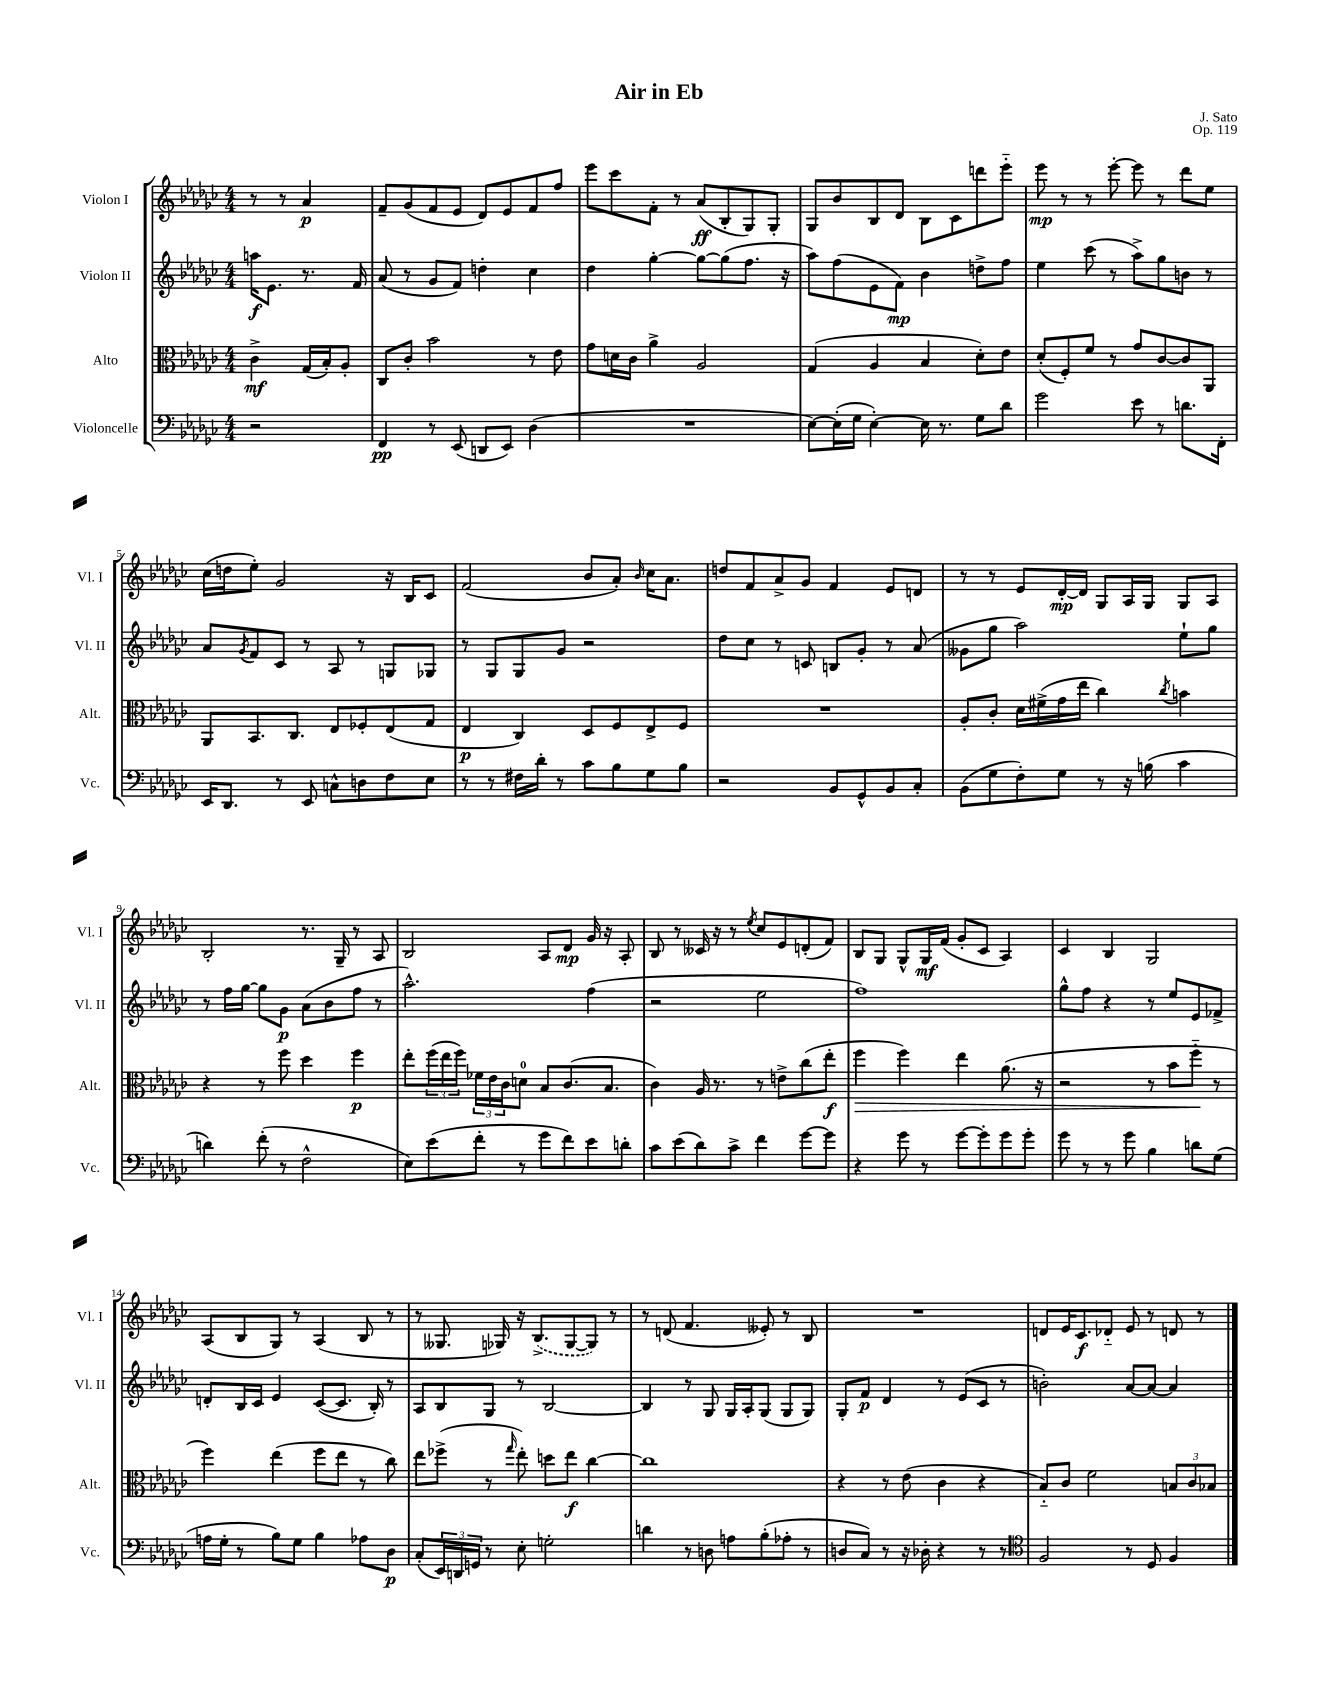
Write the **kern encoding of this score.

**kern	**dynam	**kern	**dynam	**kern	**dynam	**kern	**dynam
*part4	*part4	*part3	*part3	*part2	*part2	*part1	*part1
*staff4	*staff4	*staff3	*staff3	*staff2	*staff2	*staff1	*staff1
*I"Violoncelle	*	*I"Alto	*	*I"Violon II	*	*I"Violon I	*
*I'Vc.	*	*I'Alt.	*	*I'Vl. II	*	*I'Vl. I	*
*clefF4	*	*clefC3	*	*clefG2	*	*clefG2	*
*k[b-e-a-d-g-c-]	*	*k[b-e-a-d-g-c-]	*	*k[b-e-a-d-g-c-]	*	*k[b-e-a-d-g-c-]	*
*M4/4	*	*M4/4	*	*M4/4	*	*M4/4	*
=	=	=	=	=	=	=	=
2r	.	4c-^\	mf	16aan\KL	f	8r	.
.	.	.	.	8.e-\J	.	.	.
.	.	.	.	.	.	8r	.
.	.	(16G-/LL	.	8.r	.	4a-/	p
.	.	16B-'/J)	.	.	.	.	.
.	.	8A-'/J	.	.	.	.	.
.	.	.	.	16f/	.	.	.
=1	=1	=1	=1	=1	=1	=1	=1
4FF/	pp	8C-/L	.	(8a-/	.	8f~/L	.
.	.	8c-'/J	.	8r	.	(8g-/	.
8r	.	2b-\	.	8g-/L	.	8f/	.
(8EE-/	.	.	.	8f/J)	.	8e-/J	.
8DDn/L	.	.	.	4ddn'\	.	8d-/L)	.
8EE-/J)	.	.	.	.	.	8e-/	.
(4D-\	.	8r	.	4cc-\	.	8f/	.
.	.	8e-\	.	.	.	8ff/J	.
=2	=2	=2	=2	=2	=2	=2	=2
1r	.	8g-\L	.	4dd-\	.	8eee-\L	.
.	.	16dn\L	.	.	.	8ccc-\	.
.	.	16c-\JJ	.	.	.	.	.
.	.	4a-^\	.	[4gg-'\	.	8f'\J	.
.	.	.	.	.	.	8r	.
.	.	2A-/	.	8gg-\L_	.	(8a-/L	ff
.	.	.	.	(8gg-\]	.	8B-'/	.
.	.	.	.	8.ff\J	.	8G-/)	.
.	.	.	.	.	.	8G-'/J	.
.	.	.	.	16r	.	.	.
=3	=3	=3	=3	=3	=3	=3	=3
[8E-\L)	.	(4G-/	.	8aa-\L)	.	8G-/L	.
(16E-'\L]	.	.	.	(8ff\	.	8b-/	.
16G-\JJ	.	.	.	.	.	.	.
[4E-'\)	.	4A-/	.	8e-\	.	8B-/	.
.	.	.	.	8f\J)	mp	8d-/J	.
16E-\]	.	4B-/	.	4b-\	.	8B-\L	.
8.r	.	.	.	.	.	.	.
.	.	.	.	.	.	8c-\	.
8G-\L	.	8d-'\L)	.	8ddn^\L	.	8dddn\	.
8d-\J	.	8e-\J	.	8ff\J	.	8eee-\J	.
=4	=4	=4	=4	=4	=4	=4	=4
2g-\	.	(8d-'/L	.	4ee-\	.	8eee-\	mp
.	.	8F'/)	.	.	.	8r	.
.	.	8f/J	.	(8ccc-\	.	8r	.
.	.	8r	.	8r	.	[8eee-'\	.
8e-\	.	8g-/L	.	8aa-^\L)	.	8eee-\]	.
8r	.	[8c-/	.	8gg-\	.	8r	.
8.dn\L	.	8c-/]	.	8bn\J	.	8ddd-\L	.
.	.	8AA-/J	.	8r	.	8ee-\J	.
16FF'\Jk	.	.	.	.	.	.	.
!!LO:LB:g=z
=5	=5	=5	=5	=5	=5	=5	=5
16EE-/KL	.	8AA-/L	.	8a-/L	.	(16cc-\LL	.
8.DD-/J	.	.	.	.	.	16ddn\J	.
.	.	.	.	8qg-/	.	.	.
.	.	8.BB-/	.	8f/	.	8ee-'\J)	.
8r	.	.	.	8c-/J	.	2g-/	.
.	.	8.C-/J	.	.	.	.	.
8EE-/	.	.	.	8r	.	.	.
8Cn^^\L	.	8E-/L	.	8A-/	.	.	.
8Dn\	.	8F-X'/	.	8r	.	.	.
8F\	.	(8E-/	.	8Gn/L	.	16r	.
.	.	.	.	.	.	16B-/KL	.
8E-\J	.	8G-/J	.	8G-X/J	.	8c-/J	.
=6	=6	=6	=6	=6	=6	=6	=6
8r	.	4E-/	p	8r	.	(2f/	.
8r	.	.	.	8G-/L	.	.	.
16F#X\LL	.	4C-/)	.	8G-/	.	.	.
16d-'\JJ	.	.	.	.	.	.	.
8r	.	.	.	8g-/J	.	.	.
8c-\L	.	8D-/L	.	2r	.	8b-/L	.
8B-\	.	8F/	.	.	.	8a-'/J)	.
.	.	.	.	.	.	16qqb-/	.
8G-\	.	8E-^/	.	.	.	16cc-\KL	.
.	.	.	.	.	.	8.a-\J	.
8B-\J	.	8F/J	.	.	.	.	.
=7	=7	=7	=7	=7	=7	=7	=7
2r	.	1r	.	8dd-\L	.	8ddn/L	.
.	.	.	.	8cc-\J	.	8f/	.
.	.	.	.	8r	.	8a-^/	.
.	.	.	.	8cn/	.	8g-/J	.
8BB-/L	.	.	.	8Bn/L	.	4f/	.
8GG-^^/	.	.	.	8g-'/J	.	.	.
8BB-/	.	.	.	8r	.	8e-/L	.
8C-'/J	.	.	.	(8a-/	.	8dn/J	.
=8	=8	=8	=8	=8	=8	=8	=8
(8BB-\L	.	8A-'/L	.	8g--X\L	.	8r	.
8G-\	.	8c-'/J	.	8gg-\J	.	8r	.
8F'\)	.	16d-\LL	.	2aa-\)	.	8e-/L	.
.	.	(16f#X^\	.	.	.	.	.
8G-\J	.	16g-\	.	.	.	[16d-'/L	mp
.	.	16ee-\JJ	.	.	.	16d-/JJ]	.
8r	.	4cc-\)	.	.	.	8G-/L	.
16r	.	.	.	.	.	16A-/L	.
(16Bn\	.	.	.	.	.	16G-/JJ	.
.	.	8qcc-/	.	.	.	.	.
4c-\	.	4bn\	.	8ee-`\L	.	8G-/L	.
.	.	.	.	8gg-\J	.	8A-/J	.
!!LO:LB:g=z
=9	=9	=9	=9	=9	=9	=9	=9
4dn\)	.	4r	.	8r	.	2B-'/	.
.	.	.	.	16ff\LL	.	.	.
.	.	.	.	[16gg-\JJ	.	.	.
(8f'\	.	8r	.	8gg-\L]	.	.	.
8r	.	8ff\	.	8g-\J	p	.	.
2F^^\	.	4dd-\	.	(8a-\L	.	8.r	.
.	.	.	.	8b-\	.	.	.
.	.	.	.	.	.	16G-~/	.
.	.	4ff\	p	8ff\J	.	8r	.
.	.	.	.	8r	.	8A-/	.
=10	=10	=10	=10	=10	=10	=10	=10
8E-\L)	.	8ee-'\L	.	2.aa-^^\)	.	2B-/	.
(8e-\	.	(24ff\L	.	.	.	.	.
.	.	24ee-\	.	.	.	.	.
.	.	24ff\JJ)	.	.	.	.	.
8f'\J	.	24f-X\LL	.	.	.	.	.
.	.	24e-\	.	.	.	.	.
.	.	24c-\J	.	.	.	.	.
8r	.	8dn\J	.	.	.	.	.
8g-\L	.	8B-/L	.	.	.	8A-/L	.
8f\)	.	(8.c-/	.	.	.	8d-/J	mp
8e-\	.	.	.	(4ff\	.	16g-/	.
.	.	8.B-/J	.	.	.	16r	.
8dn'\J	.	.	.	.	.	8A-'/	.
=11	=11	=11	=11	=11	=11	=11	=11
8c-\L	.	4c-\)	.	2r	.	8B-/	.
(8e-\	.	.	.	.	.	8r	.
8d-\)	.	16A-/	.	.	.	16c--X/	.
.	.	8.r	.	.	.	16r	.
8c-^\J	.	.	.	.	.	8r	.
.	.	.	.	.	.	8qee-/	.
4f\	.	8r	.	2ee-\	.	8cc-/L	.
.	.	8en^\L	.	.	.	8e-/	.
[8g-\L	.	(8cc-\	.	.	.	(8dn'/	.
8g-\J]	.	8ee-'\J	f	.	.	8f/J)	.
=12	=12	=12	=12	=12	=12	=12	=12
!	!	!	!LO:HP:b	!	!	!	!
4r	.	4ff\	>	1ff)	.	8B-/L	.
.	.	.	.	.	.	8G-/J	.
8g-\	.	4ff\)	.	.	.	8G-^^/L	.
8r	.	.	.	.	.	16G-/L	mf
.	.	.	.	.	.	(16f/JJ	.
[8g-\L	.	4ee-\	.	.	.	8g-'/L	.
8g-'\]	.	.	.	.	.	8c-/J	.
8g-\	.	(8.a-\	.	.	.	4A-/)	.
8g-'\J	.	.	.	.	.	.	.
.	.	16r	.	.	.	.	.
=13	=13	=13	=13	=13	=13	=13	=13
8g-\	.	2r	.	8gg-^^\L	.	4c-/	.
8r	.	.	.	8ff\J	.	.	.
8r	.	.	.	4r	.	4B-/	.
8g-\	.	.	.	.	.	.	.
4B-\	.	8r	.	8r	.	2G-/	.
.	.	8b-\L	.	8ee-/L	.	.	.
8dn\L	.	8ff\J	.	8e-/	.	.	.
(8G-\J	.	8r	]	8f-X^/J	.	.	.
!!LO:LB:g=z
=14	=14	=14	=14	=14	=14	=14	=14
16An\LL	.	4ff\)	.	8dn'/L	.	(8A-/L	.
16G-'\JJ	.	.	.	.	.	.	.
8r	.	.	.	16B-/L	.	8B-/	.
.	.	.	.	16c-/JJ	.	.	.
8B-\L)	.	(4ee-\	.	4e-/	.	8G-/J)	.
8G-\J	.	.	.	.	.	8r	.
4B-\	.	8ff\L	.	([8c-/L	.	(4A-/	.
.	.	8ee-\J	.	8.c-/J]	.	.	.
8A-X\L	.	8r	.	.	.	8B-/	.
.	.	.	.	16B-'/)	.	.	.
8D-\J	p	8cc-\)	.	8r	.	8r	.
=15	=15	=15	=15	=15	=15	=15	=15
(8C-'/L	.	8ee-\L	.	8A-/L	.	8r	.
24EE-/L)	.	(8ff-X^\J	.	8B-/	.	8.G--X/	.
24DDn/	.	.	.	.	.	.	.
24GGn/JJ	.	.	.	.	.	.	.
8r	.	8r	.	8G-/J	.	.	.
.	.	.	.	.	.	16G-X/)	.
.	.	16qqgg-/	.	.	.	.	.
8E-'\	.	8ee-'\)	.	8r	.	16r	.
.	.	.	.	.	.	(8.B-^/L	.
2Gn'\	.	8ddn\L	.	[2B-/	.	.	.
.	.	8ee-\J	f	.	.	[8G-/	.
.	.	[4cc-\	.	.	.	8G-/J])	.
.	.	.	.	.	.	8r	.
=16	=16	=16	=16	=16	=16	=16	=16
4dn\	.	1cc-]	.	4B-/]	.	8r	.
.	.	.	.	.	.	(8dn/	.
8r	.	.	.	8r	.	4.f/	.
8Dn\	.	.	.	8G-/	.	.	.
8An\L	.	.	.	16G-/LL	.	.	.
.	.	.	.	16A-'/J	.	.	.
(8B-'\	.	.	.	(8G-/J	.	8e--X'/)	.
8A-X'\J	.	.	.	8G-/L	.	8r	.
8r	.	.	.	8G-/J)	.	8B-/	.
=17	=17	=17	=17	=17	=17	=17	=17
8Dn/L	.	4r	.	8G-'/L	.	1r	.
8C-/J)	.	.	.	8f/J	p	.	.
8r	.	8r	.	4d-/	.	.	.
16r	.	(8e-\	.	.	.	.	.
16D-X'\	.	.	.	.	.	.	.
4r	.	4c-\	.	8r	.	.	.
.	.	.	.	(8e-/L	.	.	.
8r	.	4r	.	8c-/J	.	.	.
8r	.	.	.	8r	.	.	.
=18	=18	=18	=18	=18	=18	=18	=18
*clefC4	*	*	*	*	*	*	*
2F/	.	8B-/L)	.	2bn'\)	.	8dn/L	.
.	.	8c-/J	.	.	.	16e-/K	.
.	.	.	.	.	.	8.c-/	f
.	.	2f\	.	.	.	.	.
.	.	.	.	.	.	8d-X/J	.
8r	.	.	.	[8a-/L	.	8e-/	.
8D-/	.	.	.	8a-/J_	.	8r	.
4F/	.	12Bn/L	.	4a-/]	.	8dn/	.
.	.	12c-/	.	.	.	.	.
.	.	.	.	.	.	8r	.
.	.	12B-X/J	.	.	.	.	.
==	==	==	==	==	==	==	==
*-	*-	*-	*-	*-	*-	*-	*-
